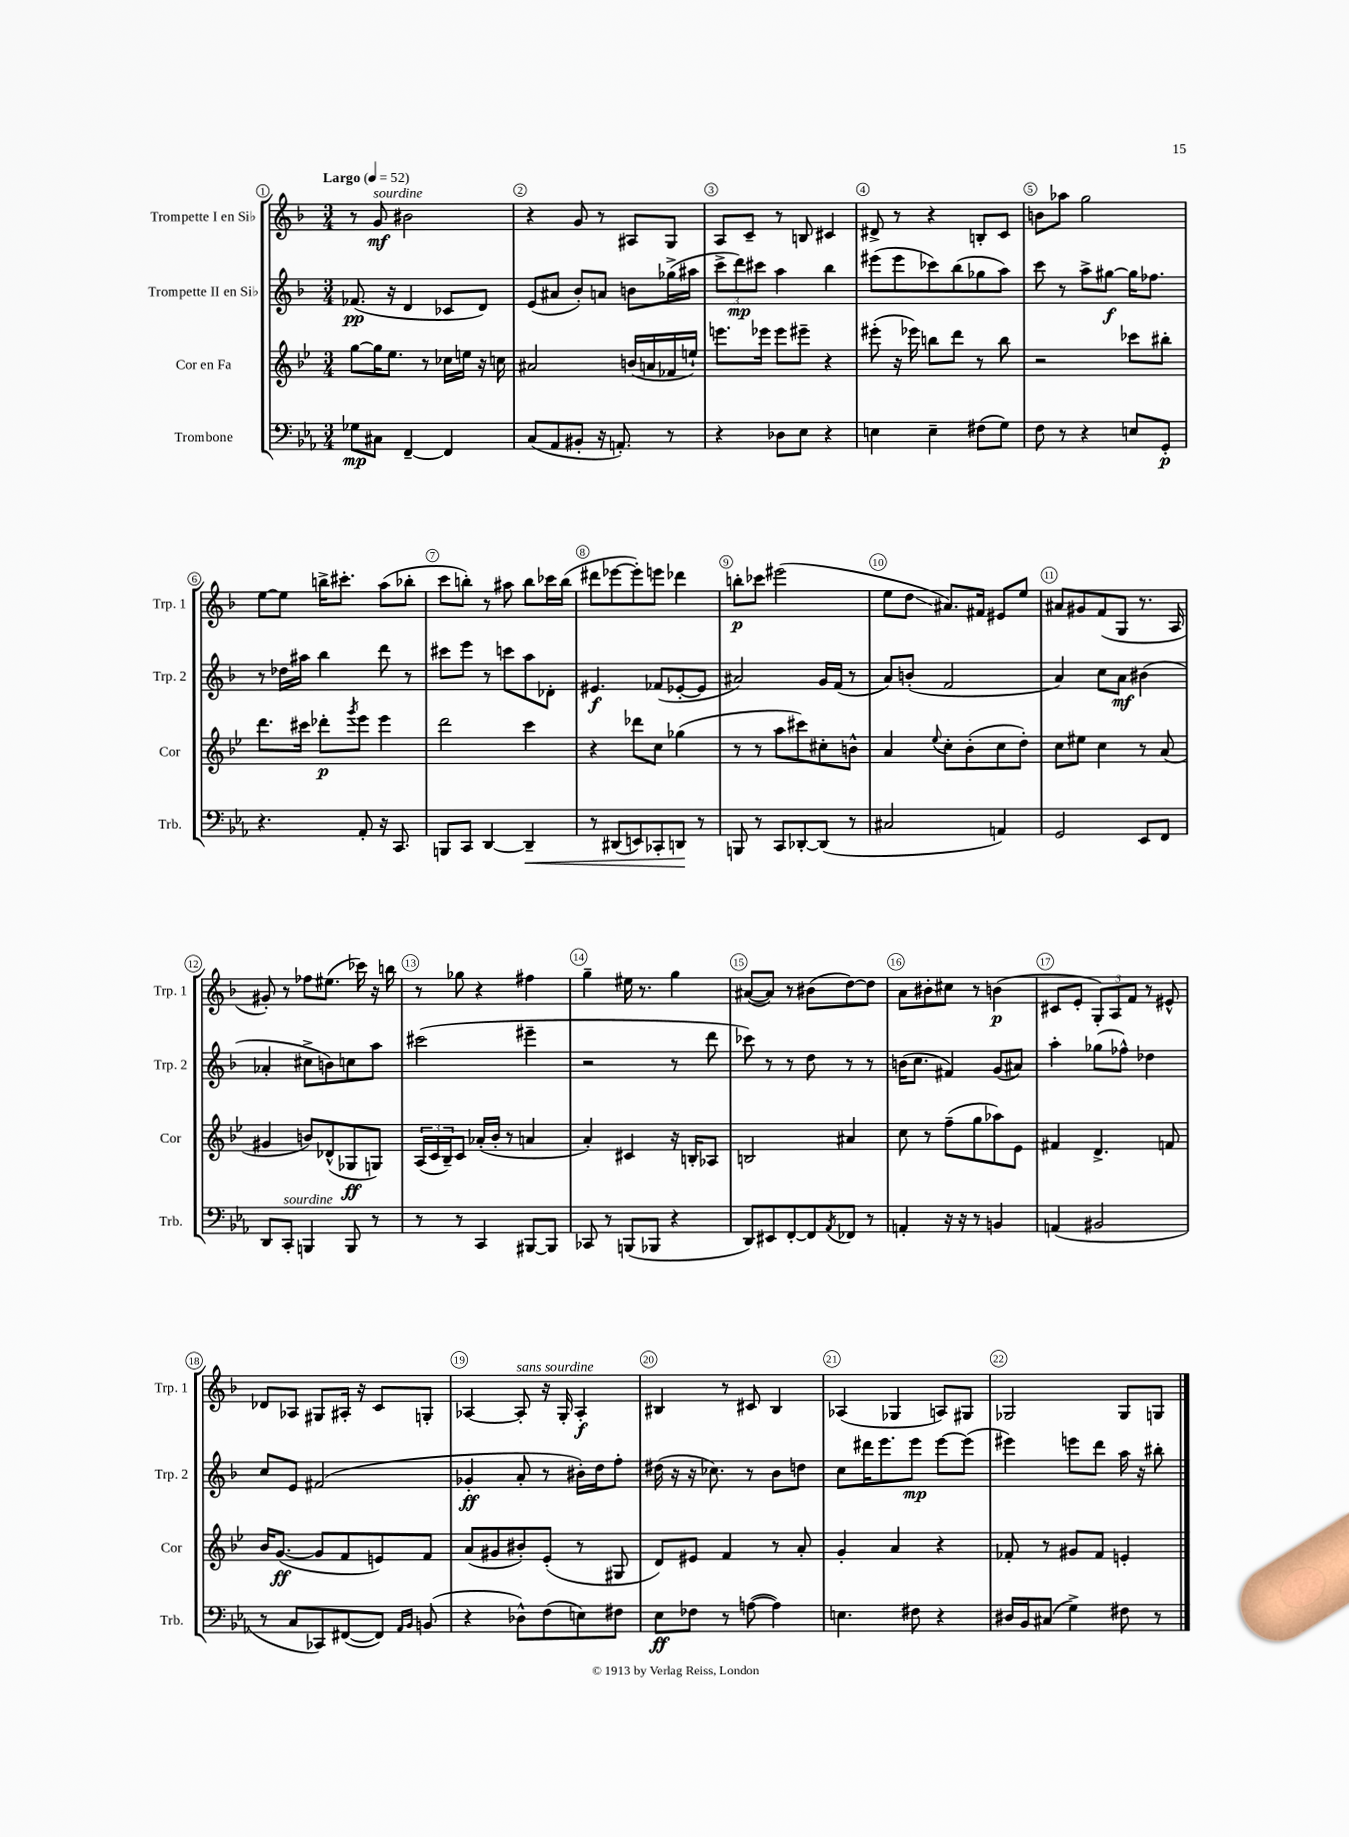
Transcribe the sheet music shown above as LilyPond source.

<<
\new StaffGroup <<
\new Staff = "s0" \with { instrumentName = "Trompette I en Sib" shortInstrumentName = "Trp. 1" } {
    \clef treble \key f \major \numericTimeSignature \time 3/4 \tempo "Largo" 4 = 52
    r8 g'8\mf^\markup { \italic "sourdine" } bis'2 |
    r4 g'8 r8 ais8 g8 |
    a8 c'8-- r8 b8 cis'4 |
    dis'8-> r8 r4 b8-. c'8 |
    b'8 aes''8 g''2 |
    e''8~ e''8 b''16-> cis'''8.-. a''8( bes''8-. |
    c'''8 b''8-.) r8 ais''8 b''8 ces'''16 b''16( |
    dis'''8 ees'''8~ ees'''8-.) e'''8 des'''4 |
    b''8-.\p ces'''8 eis'''2( |
    e''8 d''8\glissando ais'8.) fis'16 eis'8 e''8 |
    ais'8 gis'8 f'8( g8 r8. a16 |
    gis'8-.) r8 fes''8 eis''8.( ces'''16) r16 b''16 |
    r8 ges''8 r4 fis''4 |
    g''4-- eis''16 r8. g''4 |
    ais'8~( ais'8) r8 bis'8( d''8~) d''8 |
    a'8 bis'8-. cis''8 r8 b'4\p( |
    cis'8 e'8-. \tuplet 3/2 { g8-.) a8 f'8 } r8 eis'8-^ |
    des'8 aes8 gis8 ais16-. r16 c'8 g8-. |
    aes4~ aes8-.^\markup { \italic "sans sourdine" } r16 g16-. aes4-.\f |
    bis4 r8 cis'8 bis4 |
    aes4( ges4 a8) gis8 |
    ges2 ges8 g8 \bar "|." |
}
\new Staff = "s1" \with { instrumentName = "Trompette II en Sib" shortInstrumentName = "Trp. 2" } {
    \clef treble \key f \major \numericTimeSignature \time 3/4
    fes'8.\pp( r16 d'4 ces'8 d'8) |
    e'8( ais'8 bes'8-.) a'8 b'8 ges''16->( ais''16 |
    \tuplet 3/2 { c'''8-> d'''8\mp) cis'''8 } a''4 bes''4 |
    eis'''8( eis'''8 ces'''8) bes''8( ges''8 a''8) |
    c'''8 r8 a''8-> gis''8~\f gis''16 fes''8. |
    r8 des''16 ais''16 bes''4 d'''8 r8 |
    cis'''8 e'''8 r8 c'''8 a''8 des'8-. |
    eis'4.\f fes'8( ees'8~-. ees'8 |
    ais'2) g'16 f'16( r8 |
    a'8) b'8-.( f'2 |
    a'4) c''8 a'8\mf bis'4( |
    aes'4-. cis''8-> b'8) c''8 a''8 |
    cis'''2( eis'''4-- |
    r2 r8 d'''8 |
    ces'''8) r8 r8 d''8 r8 r8 |
    b'16( c''8. fis'4) g'8( ais'8) |
    a''4-. ges''8( fes''8-^) des''4 |
    c''8 e'8 fis'2( |
    ges'4-.\ff a'8-. r8 bis'16-.) d''16 f''8-. |
    dis''16( r16 r16 ces''8.) r8 bes'8 d''8 |
    c''8 dis'''16 e'''8. e'''8\mp e'''8~ e'''8( |
    eis'''4) e'''8 d'''8 a''16 r16 bis''8-. \bar "|." |
}
\new Staff = "s2" \with { instrumentName = "Cor en Fa" shortInstrumentName = "Cor" } {
    \clef treble \key bes \major \numericTimeSignature \time 3/4
    g''8~ g''16 ees''8. r8 ces''16 e''16 r16 c''16 |
    ais'2 b'16( a'16 fes'16 e''16-!) |
    e'''8. ees'''16 ees'''8 eis'''8-- r4 |
    eis'''8-.( r16 ees'''16) b''8 d'''8 r8 b''8 |
    r2 ces'''8 bis''8-. |
    d'''8. cis'''16 des'''8-.\p \acciaccatura { g'''8 } ees'''8 ees'''4 |
    d'''2 c'''4 |
    r4 des'''8 c''8 ges''4( |
    r8 r8 a''8 cis'''8) cis''8-. b'8-^ |
    a'4 \appoggiatura { ees''8 } c''8-. bes'8-.( c''8 d''8-.) |
    c''8 eis''8 c''4 r8 a'8( |
    gis'4 b'8) des'8-^( ges8\ff g8) |
    \tuplet 3/2 { a16( c'16 bes16--) } c'8 aes'16-.( bes'16-. r8 a'4 |
    a'4-.) cis'4 r16 b16-. aes8 |
    b2 ais'4 |
    c''8 r8 f''8--( g''8 aes''8) ees'8 |
    fis'4 d'4.-> f'8 |
    bes'16 g'8.~\ff( g'8 f'8 e'8) f'8 |
    a'8( gis'8 bis'8-.) ees'8-.( r8 gis8 |
    d'8) eis'8 f'4 r8 a'8-. |
    g'4-. a'4 r4 |
    fes'8-. r8 gis'8 fes'8 e'4-. \bar "|." |
}
\new Staff = "s3" \with { instrumentName = "Trombone" shortInstrumentName = "Trb." } {
    \clef bass \key ees \major \numericTimeSignature \time 3/4
    ges8\mp cis8 f,4~-- f,4 |
    c8( aes,8 bis,8-. r16 a,8.-.) r8 |
    r4 des8 ees8 r4 |
    e4 e4-- fis8( g8) |
    f8 r8 r4 e8 g,8-.\p |
    r4. aes,8-. r16 c,8. |
    b,,8 c,8 d,4~ d,4--\< |
    r8 dis,8( e,8) ces,8-. d,8\! r8 |
    b,,8 r8 c,8 des,8~-. des,8( r8 |
    cis2 a,4) |
    g,2 ees,8 f,8 |
    d,8 c,8-.^\markup { \italic "sourdine" } b,,4 b,,8 r8 |
    r8 r8 c,4 bis,,8~ bis,,8 |
    ces,8 r8 b,,8( bes,,8 r4 |
    d,8) eis,8 f,8~-. f,8 \acciaccatura { aes,8 } fes,8 r8 |
    a,4-. r16 r16 r8 b,4 |
    a,4( bis,2 |
    r8 c8 ces,8) fis,8~( fis,8) \grace { aes,16 bes,16 } b,8( |
    r4 des8-^) f8( e8) fis8 |
    ees8\ff fes8 r8 a8~( a4) |
    e4. fis8 r4 |
    dis16 bes,16 cis8( g4->) fis8 r8 \bar "|." |
}
>>
>>
\layout { \context { \Score \override BarNumber.break-visibility = ##(#f #t #t) barNumberVisibility = #all-bar-numbers-visible \override BarNumber.stencil = #(make-stencil-circler 0.1 0.3 ly:text-interface::print) } }
